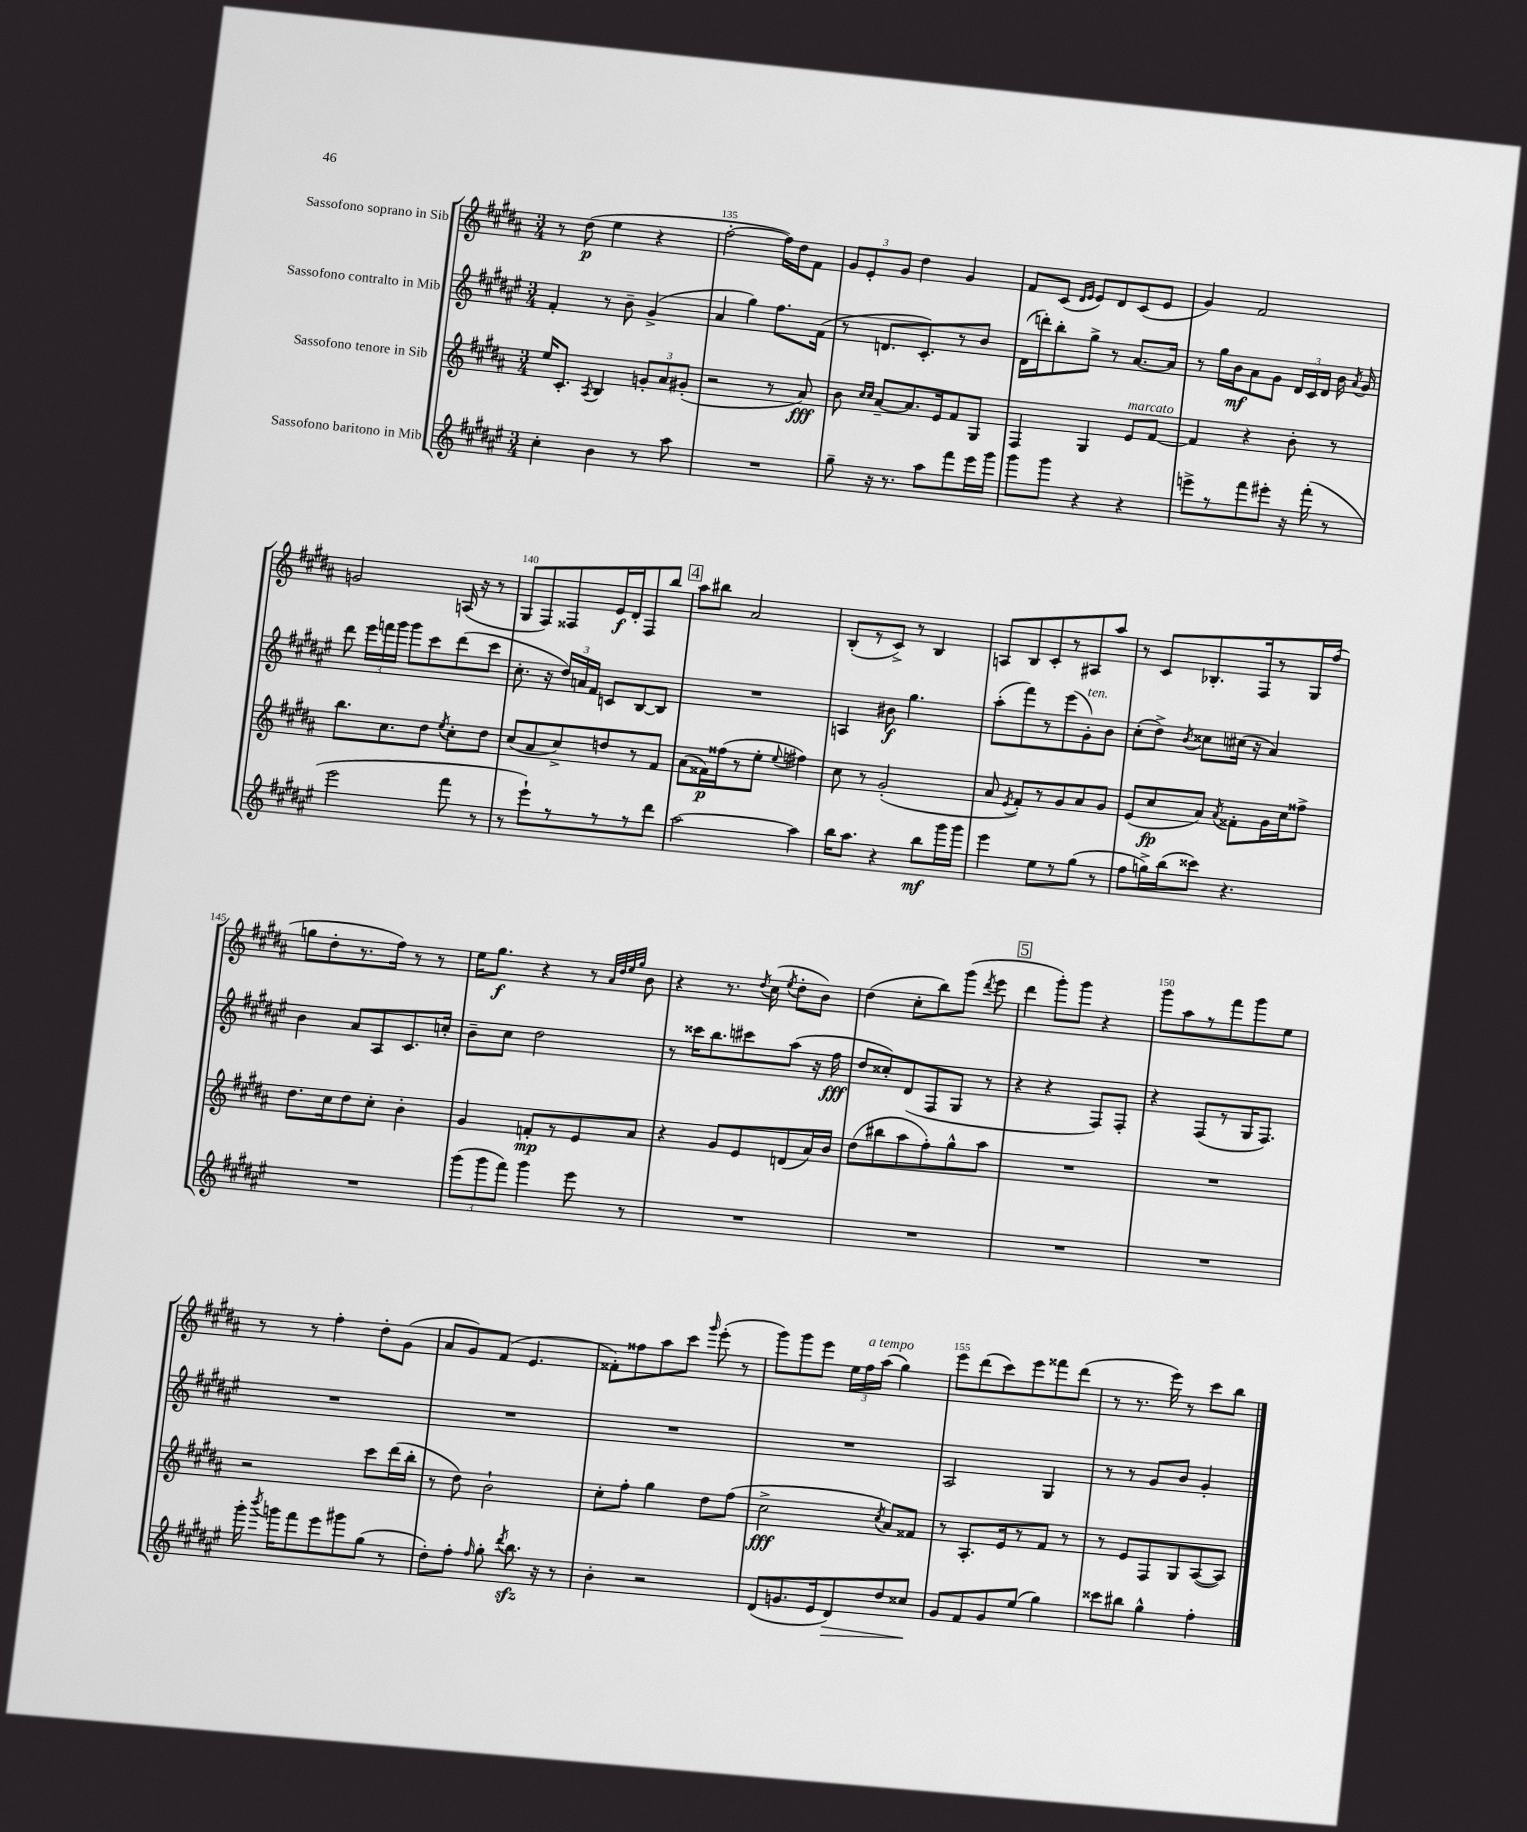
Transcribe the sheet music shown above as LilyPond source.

<<
\new StaffGroup <<
\new Staff = "s0" \with { instrumentName = "Sassofono soprano in Sib" } {
    \clef treble \key b \major \numericTimeSignature \time 3/4
    \autoBeamOff r8 dis''8\p( e''4 r4 |
    fis''2~-. fis''16[) dis''16 fis'8] |
    \tuplet 3/2 { gis'8[ e'8-. gis'8] } dis''4 gis'4 |
    fis'8[ cis'8]( \grace { dis'16[ e'16] } e'8[) dis'8 cis'8( e'8] |
    gis'4) fis'2 |
    g'2 a16( r16 r8 |
    gis8[ fis8) fisis8 e'16\f dis'16-. fisis8 b''8] |
    \mark \markup { \box "4" } ais''8[ bis''8] ais'2 |
    b8[-.( r8 cis'8]->) r8 b4 |
    a8[ b8 cis'8-. r8 ais8 ais''8] |
    r8 cis'8[ bes8.-. fis16 r8 gis16 fis''16]( |
    g''8[ dis''8-. r8. fis''16]) r8 r8 |
    e''16[ gis''8.]\f r4 r8 \grace { ais'32[ dis''32 e''32 gis''32] } b'8 |
    r4 r8. \acciaccatura { dis''8 } cis''16( \acciaccatura { e''8 } dis''8[-. b'8]) |
    dis''4( cis''8[-. b''8) gis'''8]( \acciaccatura { dis'''8 } e'''8 |
    \mark \markup { \box "5" } dis'''4 gis'''8[-.) gis'''8] r4 |
    gis'''8[ ais''8 r8 fis'''8 gis'''8 e''8] |
    r8 r8 fis''4-. dis''8[-. gis'8]( |
    ais'8[ gis'8) fis'8]( e'4. |
    fisis'8[-.) fisis''8 ais''8 cis'''8] \grace { gis'''16 } e'''8-.( r8 |
    gis'''8[) gis'''8 e'''8] \tuplet 3/2 { e''16[ fis''16^\markup { \italic "a tempo" } ais''16]( } gis''4) |
    e'''8[ dis'''8( cis'''8) e'''8 fisis'''8 dis'''8]( |
    r8 r8. e'''16) r8 cis'''8[ b''8] \bar "|." |
}
\new Staff = "s1" \with { instrumentName = "Sassofono contralto in Mib" } {
    \clef treble \key fis \major \numericTimeSignature \time 3/4
    \autoBeamOff fis'4-. r8 b'8-- gis'4->( |
    ais'4 gis''4) fis''8.[ fis'16]( |
    r8 d'8.[ cis'8.-.) r8 b'8] |
    dis'16[( d'''16-.) b''8-. gis''8]-> r8 ais'8.[~ ais'16] |
    r8 gis''16[ b'16\mf ais'8 gis'8] \tuplet 3/2 { dis'16[ cis'16 dis'16] } b'16 \acciaccatura { ais'8 } gis'16 |
    dis'''8 \tuplet 3/2 { eis'''16[ f'''16 gis'''16] } gis'''8[ cis'''8 dis'''8( cis'''8] |
    cis''8.-. r16 \tuplet 3/2 { dis''16[) a'16 fis'16] } c'8[ b8~ b8] |
    \mark \markup { \box "4" } R2. |
    a4 bis'8\f gis''4. |
    ais''8[-.( fis'''8) r8 eis'''8( gis'8-.^\markup { \italic "ten." }) b'8] |
    cis''8[-.( dis''8]->) \acciaccatura { b'8 } cisis''8[ cis''16]( r16 ais'4) |
    b'4 ais'8[ ais8 cis'8. c''16]-. |
    b'8[-- cis''8] dis''2 |
    r8 cisis'''16[ b''8. cis'''8 ais''8]( r16 fis''16\fff |
    dis''8[ cisis''8-.) dis'8( fis8 gis8] r8 |
    \mark \markup { \box "5" } r4 r4 fis8[) fis8]-. |
    r4 fis8[( r8 gis16 fis8.]) |
    R2. |
    R2. |
    R2. |
    R2. |
    ais2 gis4 |
    r8 r8 gis'8[ b'8] gis'4-. \bar "|." |
}
\new Staff = "s2" \with { instrumentName = "Sassofono tenore in Sib" } {
    \clef treble \key b \major \numericTimeSignature \time 3/4
    \autoBeamOff e''16[ cis'8.]-. \acciaccatura { ais8 } b4 \tuplet 3/2 { g'8[-. ais'8 gis'8]-.( } |
    r2 r8 ais'8\fff) |
    b'8 \grace { cis''16[ cis''16] } ais'8[~-- ais'8. e'16 fis'8 gis8] |
    fis4 gis4 e'8[^\markup { \italic "marcato" } fis'8]~ |
    fis'4 r4 b'8-. r8 |
    b''8.[ cis''8. dis''8] \acciaccatura { e''8 } cis''8[-. dis''8] |
    cis''8[( ais'8 cis''8->) d''8 r8 fis'8] |
    \mark \markup { \box "4" } ais'8[( fisis'16\p) fisis''16( r8 e''8]-. \appoggiatura { e''8 } fis''4) |
    cis''8 r8 gis'2-.( |
    ais'8 \acciaccatura { e'8 } fis'8[-.) r8 gis'8 ais'8 gis'8] |
    e'8[( cis''8\fp ais'8]) \acciaccatura { ais'8 } fisis'8[-. gis'16 cis''16 fisis''8]-> |
    dis''8.[ cis''16 dis''8 cis''8]-. b'4-. |
    gis'4 f'8[-.\mp r8 e'8 ais'8] |
    r4 gis'8[ e'8 d'8( ais'16) b'16] |
    dis''8[( bis''8 ais''8 fis''8-.) gis''8-^ ais''8] |
    \mark \markup { \box "5" } R2. |
    R2. |
    r2 cis'''8[ dis'''16( b''16]-. |
    r8 dis''8) b'2-! |
    cis''8[-. fis''8]-. gis''4 dis''8[ fis''8]( |
    cis''2->\fff \acciaccatura { cis''8 } ais'8[) fisis'8] |
    r8 ais8.[-. e'16 r8 fis'8] r8 |
    r8 e'8[ fis8 gis8 ais8~( ais8]) \bar "|." |
}
\new Staff = "s3" \with { instrumentName = "Sassofono baritono in Mib" } {
    \clef treble \key fis \major \numericTimeSignature \time 3/4
    \autoBeamOff cis''4-. b'4 r8 ais''8 |
    R2. |
    gis''8-- r16 r8. ais''8[ fis'''8 eis'''16 gis'''16] |
    gis'''8[ gis'''8] r4 r4 |
    e'''8[-> r8 fis'''8 eis'''8]-. r16 fis'''16-.( r8 |
    eis'''2 fis'''8 r8 |
    r8 eis'''8[-!) r8 r8 r8 dis'''8] |
    \mark \markup { \box "4" } ais''2~ ais''4 |
    b''16[ ais''8.] r4 b''8[\mf gis'''16 gis'''16] |
    eis'''4 eis''8[ r8 gis''8]( r8 |
    fis''8[ g''16->) b''16( cisis'''8]) r4. |
    R2. |
    \tuplet 3/2 { gis'''8[( gis'''8 fis'''8]) } gis'''4 eis'''8 r8 |
    R2. |
    R2. |
    \mark \markup { \box "5" } R2. |
    R2. |
    gis'''16-. \acciaccatura { b'''8 } g'''16[ fis'''8 eis'''8 gis'''8 gis''8]( r8 |
    dis''8[-.) fis''8]-. \grace { fis''16 } gis''8-. \acciaccatura { dis'''8 } b''8.\sfz r16 r8 |
    b'4-. r2 |
    dis'8[( g'8. eis'16 dis'8\>) dis''8 cisis''8]\! |
    gis'8[ fis'8 gis'8 eis''8]( gis''4) |
    cisis'''8[ bis''8] gis''4-^ fis''4-. \bar "|." |
}
>>
>>
\layout { \context { \Score currentBarNumber = #134 \override BarNumber.break-visibility = ##(#f #t #t) barNumberVisibility = #(every-nth-bar-number-visible 5) } }
